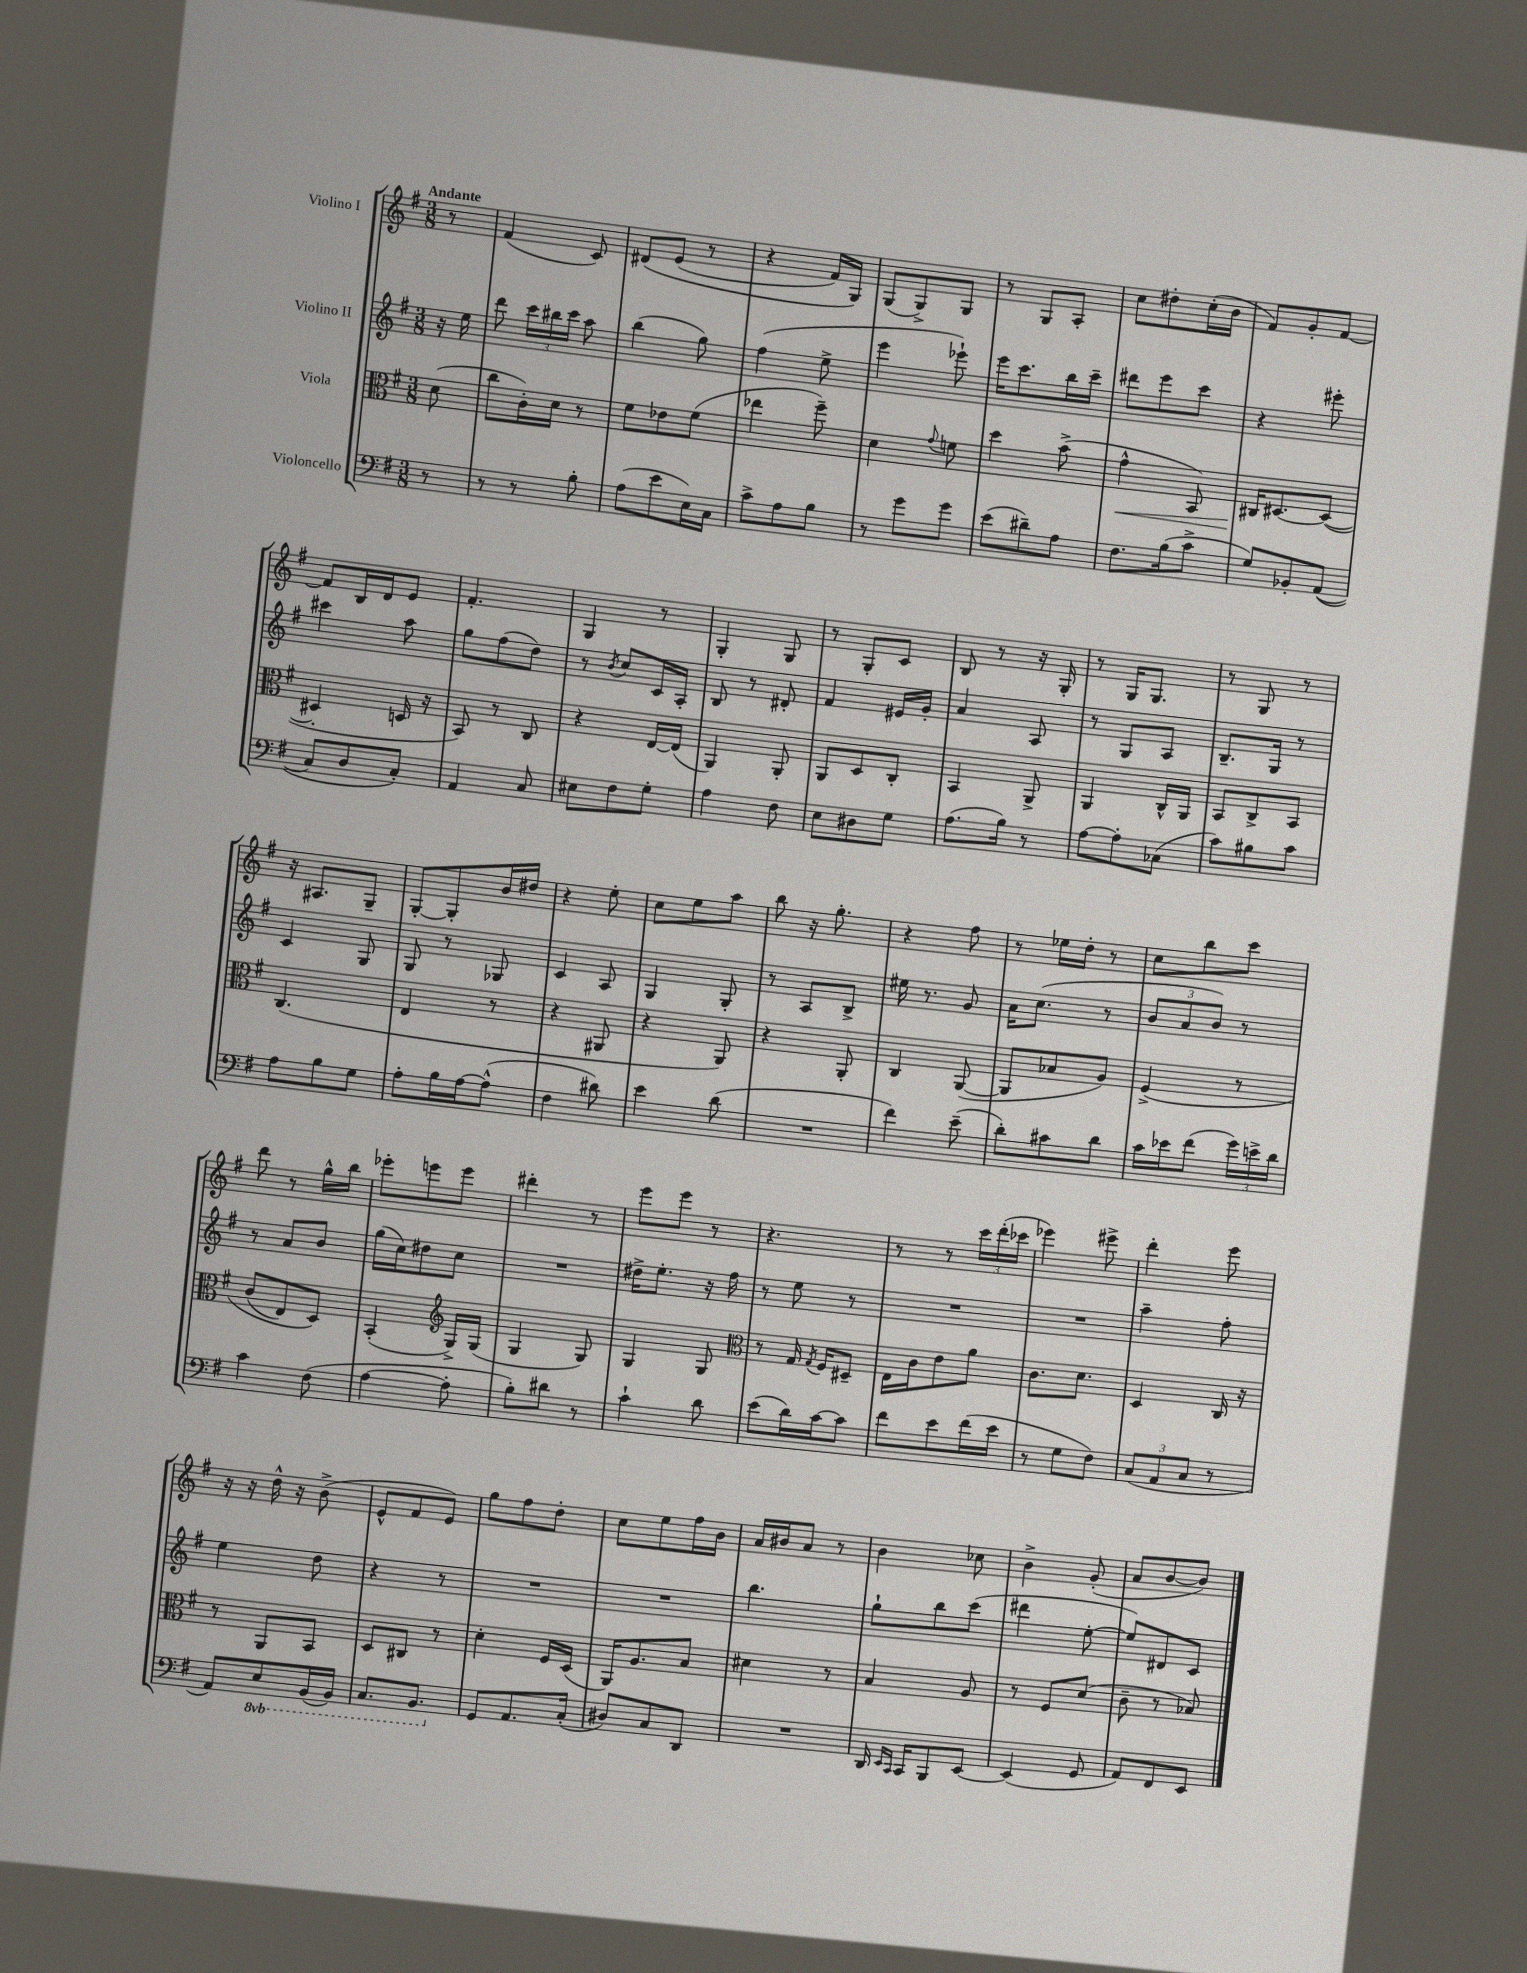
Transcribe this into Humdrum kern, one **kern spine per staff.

**kern	**kern	**dynam	**kern	**kern
*part4	*part3	*part3	*part2	*part1
*staff4	*staff3	*staff3	*staff2	*staff1
*I"Violoncello	*I"Viola	*	*I"Violino II	*I"Violino I
*clefF4	*clefC3	*	*clefG2	*clefG2
*k[f#]	*k[f#]	*	*k[f#]	*k[f#]
*M3/8	*M3/8	*	*M3/8	*M3/8
=	=	=	=	=
!	!	!	!	!LO:TX:a:B:t=Andante
8r	(8d\	.	16r	8r
.	.	.	16ee\	.
=1	=1	=1	=1	=1
8r	8cc\L	.	8ddd\	(4f#/
8r	16c'\L)	.	24ccc\LL	.
.	.	.	24bb#X\	.
.	16d\JJ	.	.	.
.	.	.	24ccc\JJ	.
8B'\	8r	.	8aa\	8c/)
=2	=2	=2	=2	=2
(8A\L	8f#\L	.	(4bb\	(8d#X/L
8e\	8e-X\	.	.	(8e/J
16E\L)	(8f#\J	.	8gg\)	8r
16C\JJ	.	.	.	.
=3	=3	=3	=3	=3
8c^\L	4ee-X\	.	(4ff#\	4r
8A\	.	.	.	.
8B\J	8ff#~\)	.	8ee^\	16f#/LL)
.	.	.	.	16G/JJ)
=4	=4	=4	=4	=4
8r	4d\	.	4eee\	(8G/L
8g\L	.	.	.	8G^/)
.	8qqg/	.	.	.
8g\J	8fn\	.	8eee-X`\)	8G/J
=5	=5	=5	=5	=5
(8e\L	4dd\	.	16eee\KL	8r
.	.	.	8.ccc\	.
8d#X~\)	.	.	.	8G/L
8A\J	(8b^\	.	16bb\L	8A'/J
.	.	.	16ccc~\JJ	.
=6	=6	=6	=6	=6
!	!	!LO:HP:b	!	!
8.F#\L	4g^^\	<	8ddd#X\L	8cc\L
.	.	.	8eee\	8dd#X'\
(16B\k	.	.	.	.
8c^\J	8BB/)	.	8ccc\J	(16cc'\L
.	.	.	.	16b\JJ
=7	=7	=7	=7	=7
8G/L)	16C#X/KL	.	4r	8f#/L)
.	[8.D#X/	[	.	.
8BB-X'/	.	.	.	8g'/
((8AA/J	(8D#/J_	.	8eee#X'\	[8f#/J
!!LO:LB:g=z
=8	=8	=8	=8	=8
8C/L)	4D#X'/]	.	4ccc#X\	8f#/L]
8D/	.	.	.	16B/L
.	.	.	.	16d/J
8C'/J)	16Dn/	.	8aa\	8e/J
.	16r	.	.	.
=9	=9	=9	=9	=9
4AA/	8BB/)	.	8gg\L	4.f#'/
.	8r	.	(8ff#\	.
8C/	8C/	.	8dd\J)	.
=10	=10	=10	=10	=10
8E#X\L	4r	.	8r	4G/
.	.	.	8qb/	.
8F#\	.	.	8cc/L	.
8G'\J	[16E/LL	.	16c/L	8r
.	(16E/JJ]	.	16A'/JJ	.
=11	=11	=11	=11	=11
4A\	4AA/)	.	8B/	4G'/
.	.	.	8r	.
8F#\	8AA'/	.	8d#X'/	8G/
=12	=12	=12	=12	=12
8E\L	8AA/L	.	4f#/	8r
8D#X\	8D/	.	.	8G'/L
8G\J	8C'/J	.	16e#X/LL	8c/J
.	.	.	16g'/JJ	.
=13	=13	=13	=13	=13
(8.A\L	4BB/	.	4a/	8B/
.	.	.	.	8r
16B\Jk)	.	.	.	.
8r	8AA^/	.	8A/	16r
.	.	.	.	16G'/
=14	=14	=14	=14	=14
[8A\L	4AA/	.	8r	8r
8A'\]	.	.	8G/L	16G/KL
.	.	.	.	8.G/J
(8C-X\J	16C^^/LL	.	8A/J	.
.	16AA/JJ	.	.	.
=15	=15	=15	=15	=15
8c\L)	8BB/L	.	8.B~/L	8r
8B#X\	8C^/	.	.	8G/
.	.	.	16G/Jk	.
8c\J	8BB/J	.	8r	8r
!!LO:LB:g=z
=16	=16	=16	=16	=16
8A\L	(4.C/	.	4c/	16r
.	.	.	.	8.A#X/L
8B\	.	.	.	.
8G\J	.	.	8G/	8G~/J
=17	=17	=17	=17	=17
8A'\L	4E/	.	8G/	[8G'/L
16B\L	.	.	8r	8G'/]
[16A\J	.	.	.	.
(8A^^\J]	8r	.	8G-X/	16b/L
.	.	.	.	16dd#X/JJ
=18	=18	=18	=18	=18
4F#\	4r	.	4c/	4r
8d#X\)	8AA#X/	.	8A/	8ee'\
=19	=19	=19	=19	=19
4e\	4r	.	4G/	8cc\L
.	.	.	.	8ee\
(8d\	8AA/)	.	8G'/	8aa\J
=20	=20	=20	=20	=20
4.r	4r	.	8r	8bb\
.	.	.	8A/L	16r
.	.	.	.	8.gg'\
.	8AA'/	.	8B^/J	.
=21	=21	=21	=21	=21
4f#\)	4C/	.	16ee#X\	4r
.	.	.	8.r	.
(8e~\	([8AA/	.	8g/	8ff#\
=22	=22	=22	=22	=22
8d'\L)	8AA/L]	.	16a\KL	8r
.	.	.	(8.cc\J	.
8c#X\	8B-X/	.	.	16ee-X\LL
.	.	.	.	16dd'\JJ
8d\J	8A/J)	.	8r	8r
=23	=23	=23	=23	=23
16c\LL	(4F#^/	.	12b/L	8cc\L
16e-X\J	.	.	.	.
.	.	.	12a/	.
(8f#\J	.	.	.	8bb\
.	.	.	12b/J)	.
24g\LL)	8r	.	8r	8ccc\J
24en^\	.	.	.	.
24d\JJ	.	.	.	.
!!LO:LB:g=z
=24	=24	=24	=24	=24
4c\	(8c/L	.	8r	8ddd\
.	8E/)	.	8a/L	8r
(8F#\	8D/J)	.	8b/J	16gg^^\LL
.	.	.	.	16bb\JJ
=25	=25	=25	=25	=25
[4A\	(4BB'/	.	(16gg\LL	8eee-X'\L
.	.	.	16cc\J)	.
.	.	.	8dd#X\	8eeen\
*	*clefG2	*	*	*
8A'\]	16G^/LL)	.	8cc\J	8eee\J
.	(16G/JJ	.	.	.
=26	=26	=26	=26	=26
8B'\L)	4G/	.	4.r	4ddd#X'\
8d#X\J	.	.	.	.
8r	8G/)	.	.	8r
=27	=27	=27	=27	=27
4c`\	4G/	.	16dd#X^\KL	8eee\L
.	.	.	8.ee'\J	.
.	.	.	.	8eee\J
8d\	8G/	.	16r	8r
.	.	.	16ff#\	.
=28	=28	=28	=28	=28
*	*clefC3	*	*	*
(8e\L	8r	.	8r	4.r
16d\L)	16G/	.	8ee\	.
.	8qG/	.	.	.
[16c\J	16F#/KL	.	.	.
8c\J]	8D#X~/J	.	8r	.
=29	=29	=29	=29	=29
8f#\L	16E\LL	.	4.r	8r
.	16c\J	.	.	.
8e\	8e\	.	.	8r
(16f#\L	8a\J	.	.	24ccc\LL
.	.	.	.	(24ddd'\
16e\JJ	.	.	.	.
.	.	.	.	24ccc-X\JJ
=30	=30	=30	=30	=30
8r	8.c\L	.	4.r	4eee-X\)
8G\L	.	.	.	.
.	8.d\J	.	.	.
8F#\J)	.	.	.	8eee#X^\
=31	=31	=31	=31	=31
(12C/L	4D/	.	4aa~\	4ddd'\
12AA/	.	.	.	.
12C/J	.	.	.	.
8r	16C/	.	8ff#'\	8eee\
.	16r	.	.	.
!!LO:LB:g=z
=32	=32	=32	=32	=32
8AA/L)	8r	.	4ee\	16r
.	.	.	.	16r
*8ba	*	*	*	*
8EE/	8AA/L	.	.	16dd^^\
.	.	.	.	16r
(16BBB/L	8BB/J	.	8dd\	(8b^\
16BBB/JJ)	.	.	.	.
=33	=33	=33	=33	=33
8.CC/L	8D/L	.	4r	8e^^/L
.	8C#X/J	.	.	8f#/
8.BBB/J	.	.	.	.
.	8r	.	8r	8e/J)
=34	=34	=34	=34	=34
*X8ba	*	*	*	*
8GG/L	4d'\	.	4.r	8gg\L
8.AA/	.	.	.	8ff#\
.	16F#/LL	.	.	8dd'\J
(16C'/Jk	(16D/JJ	.	.	.
=35	=35	=35	=35	=35
8D#X/L)	16AA/KL)	.	4.r	8cc\L
.	8.A/	.	.	.
8C/	.	.	.	8ee\
8DD/J	8B/J	.	.	16ff#\L
.	.	.	.	16b\JJ
=36	=36	=36	=36	=36
4.r	4d#X\	.	4.bb\	16a/LL
.	.	.	.	16b#X/J
.	.	.	.	8a/J
.	8r	.	.	8r
=37	=37	=37	=37	=37
16DD/	4B/	.	8gg`\L	4b\
16qqEE/LL	.	.	.	.
16qqCC/JJ	.	.	.	.
16CC/KL	.	.	.	.
8BBB/	.	.	8bb\	.
[8EE/J	8A/	.	(8ccc\J	8cc-X\
=38	=38	=38	=38	=38
(4EE/]	8r	.	4ddd#X\	4b^\
.	8F#/L	.	.	.
8GG/	(8d/J	.	[8ee'\	(8g'/
=39	=39	=39	=39	=39
8AA/L)	8c~\	.	8ee/L])	8a/L
8FF#/	8r	.	8d#X/	[8b/
8EE/J	8B-X/)	.	8c/J	8b/J])
==	==	==	==	==
*-	*-	*-	*-	*-
